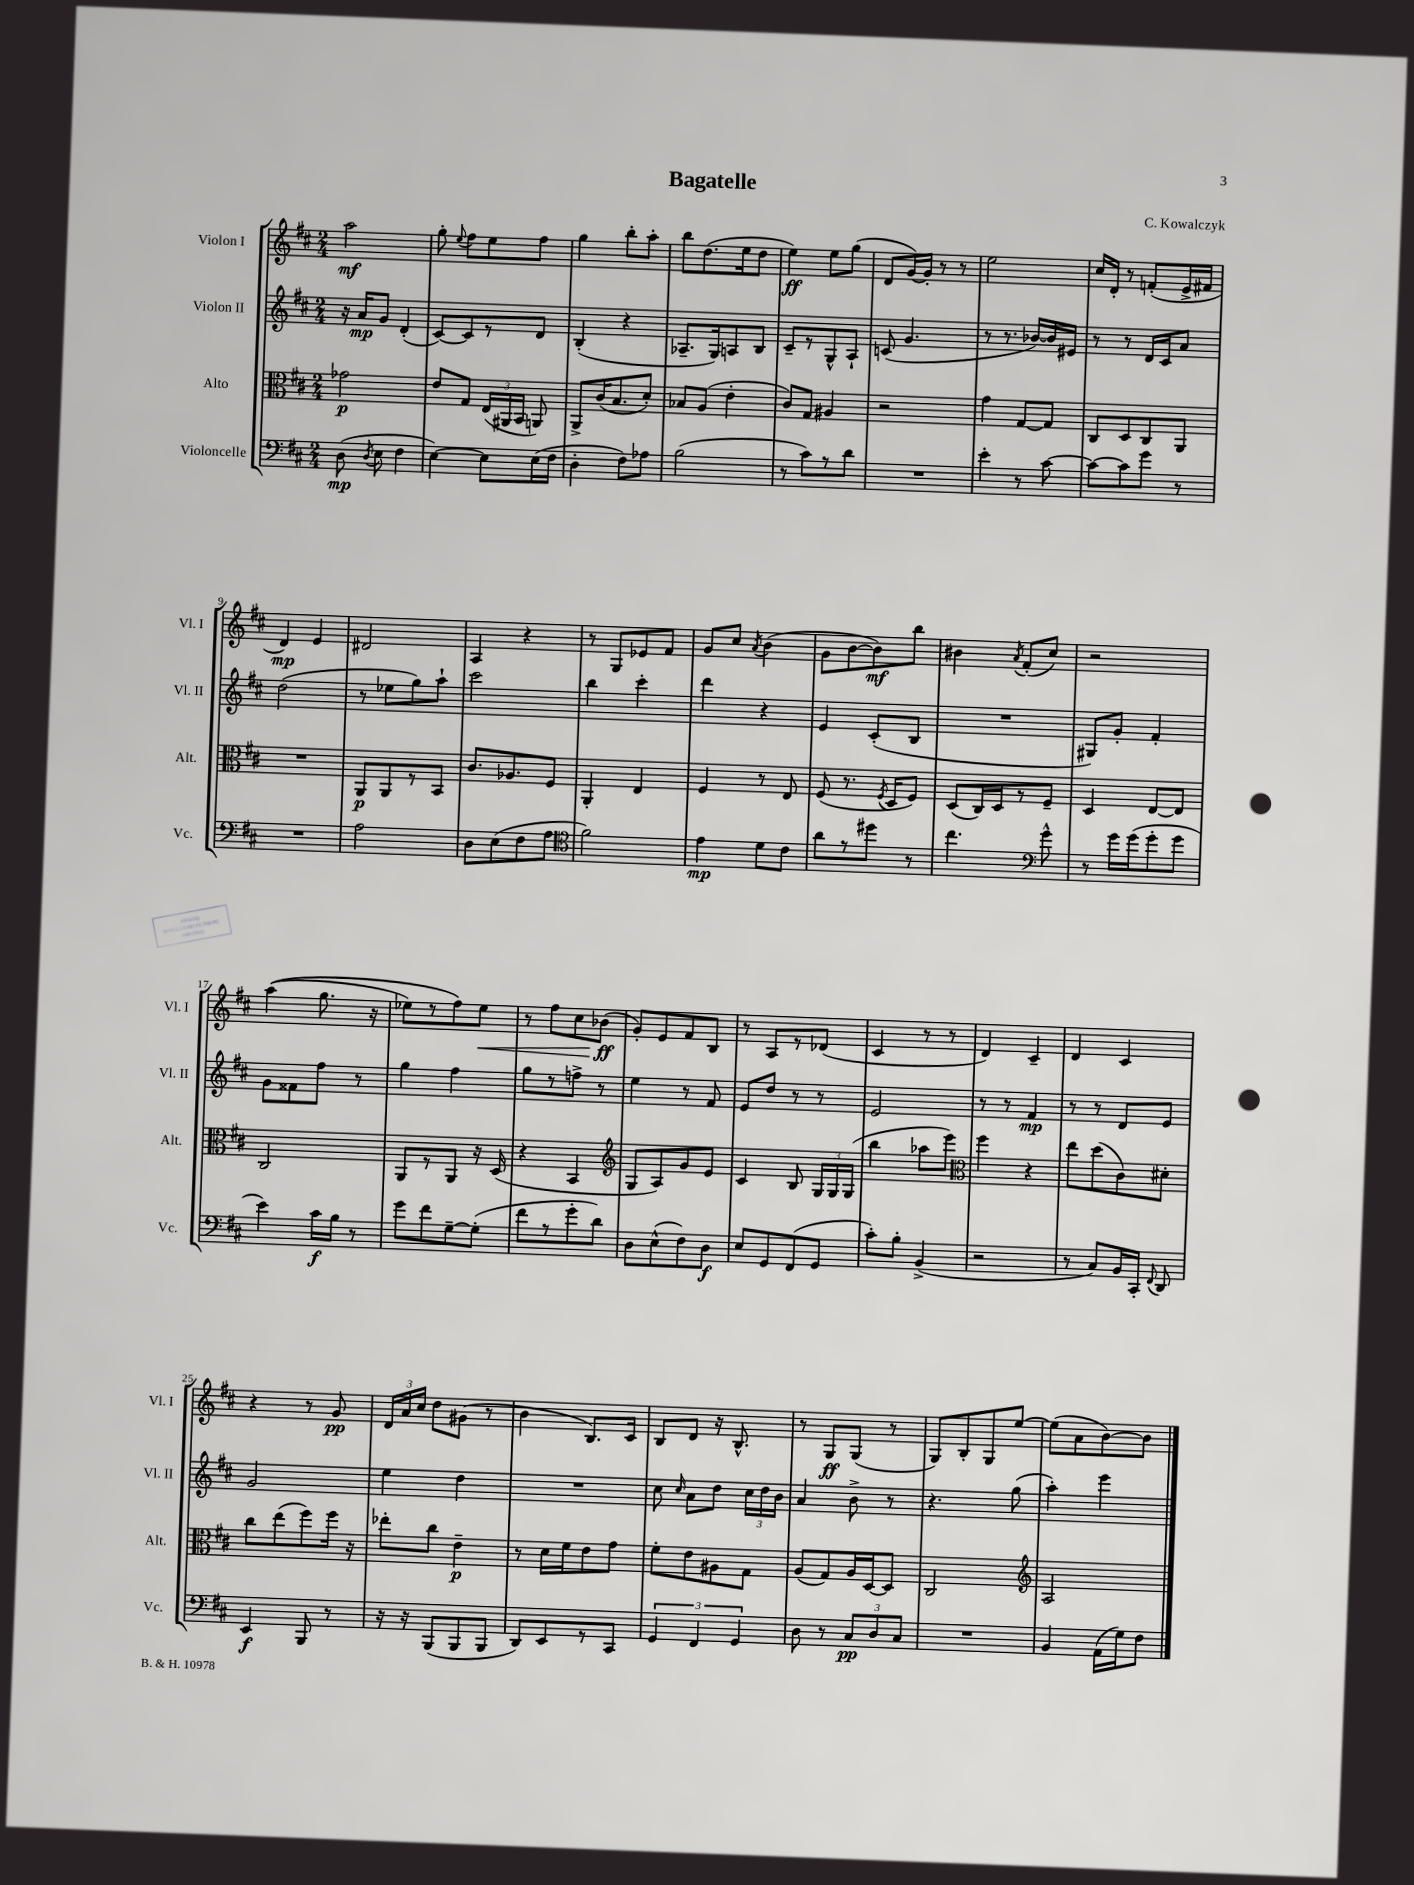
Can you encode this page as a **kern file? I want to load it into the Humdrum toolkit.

**kern	**kern	**kern	**kern
*staff4	*staff3	*staff2	*staff1
*clefF4	*clefC3	*clefG2	*clefG2
*k[f#c#]	*k[f#c#]	*k[f#c#]	*k[f#c#]
*M2/4	*M2/4	*M2/4	*M2/4
(8D\	2g-\	16r	2aa\
.	.	16a/LK	.
8qD/	.	.	.
8E\	.	8g/J	.
4F#\	.	(4d'/	.
=	=	=	=
[4E\)	8e/L	[8c#/L)	8gg'\
.	.	.	8qqee/
.	8G/J	8c#/]	8ff#\L
8E\]L	(24E/LL	8r	8ee\
.	24AA#/	.	.
.	24BB/JJ	.	.
(16E\L	8AA/)	8d/J	8ff#\J
16F#\JJ	.	.	.
=	=	=	=
4D'\	8AA^/L	(4B'/	4gg\
.	(16c#/K	.	.
.	8.B/	.	.
8F#\L)	.	4r	8bb'\L
8A-\J	8d'/J)	.	8aa'\J
=	=	=	=
(2B\	8B-/L	8.A-~/L	8bb\L
.	(8A/J	.	(8.dd\
.	.	16G/k)	.
.	4e'\	8A/	.
.	.	.	16ee\k
.	.	8B/J	8dd\J
=	=	=	=
8r	8c#/L)	8c#~/L	4ee\)
8c#\L)	8G/J	8r	.
8r	4A#/	8G^^/	8ee\L
8d\J	.	8A`/J	(8gg\J
=	=	=	=
2r	2r	(8c/	8d/L
.	.	4.g/	[16g/L)
.	.	.	16g'/]JJ
.	.	.	8r
.	.	.	8r
=	=	=	=
4e'\	4g\	8r	2ee\
.	.	8.r	.
8r	[8G/L	.	.
.	.	[16b-/LL)	.
[8c#\	8G/]J	16b-/]	.
.	.	16e#/JJ	.
=	=	=	=
8c#\_L	8C#/L	8r	16cc#/LL
.	.	.	16d'/JJ
8c#\]	8D/	8r	8r
8g\J	8C#/	16d/LL	(8f'/L
.	.	16c#/J	.
8r	8AA/J	8a/J	16e^/L
.	.	.	16f#/JJ
=	=	=	=
2r	2r	(2dd\	4d/)
.	.	.	4e/
=	=	=	=
2A\	8AA/L	8r	2d#/
.	8AA/	8ee-\L	.
.	8r	8gg\)	.
.	8BB/J	8aa`\J	.
=	=	=	=
8D\L	8.c#/L	2ccc#\	4A/
(8E\	.	.	.
.	8.A-/	.	.
8F#\	.	.	4r
8A\J	8F#/J	.	.
=	=	=	=
*clefC4	*	*	*
2f#\)	4AA'/	4bb\	8r
.	.	.	8G/L
.	4E/	4ccc#'\	8e-/
.	.	.	8f#/J
=	=	=	=
4e\	4F#/	4ddd\	8g/L
.	.	.	8cc#/J
.	.	.	8qa/
8d\L	8r	4r	(4b\
8c#\J	8E/	.	.
=	=	=	=
8a\L	(8F#/	4e/	8g\L
8r	8.r	.	[8b\
8dd#\J	.	(8c#'/L	8b\])
.	8qF#/	.	.
.	16D/LK	.	.
8r	8F#/J)	8B/J	8bb\J
=	=	=	=
4.cc#\	(8D/L	2r	4b#\
.	16C#/L)	.	.
.	16D/J	.	.
.	.	.	8qa/
.	8r	.	(8f#'/L
*clefF4	*	*	*
8g^^\	8F#~/J	.	8cc#/J)
=	=	=	=
8r	4D/	8G#/L)	2r
16g\LL	.	8g'/J	.
(16g\J	.	.	.
8g'\	[8E/L	4f#'/	.
8g\J	8E/]J	.	.
=	=	=	=
4e\)	2C#/	8g\L	&((4aa\
.	.	8f##\	.
16c#\LL	.	8ff#\J	8.gg\
16B\JJ	.	.	.
8r	.	8r	.
.	.	.	16r
=	=	=	=
8g\L	8AA/L	4gg\	8ee-\L)
8f#\	8r	.	8r
[8G~\	8AA/J	4ff#\	8ff#\&)
(8G'\]J	16r	.	8ee-\J
.	(16D/	.	.
=	=	=	=
8f#\L	4r	8gg\L	8r
8r	.	8r	8ff#\L
8g'\	4BB/	8ff^\J	8cc#\
8d\J)	.	8r	(8b-\J
=	=	=	=
*	*clefG2	*	*
8D\L	8G/L	4ee\	8g'/L)
(8E^^\	8A/)	.	8e/
8F#\)	8g/	8r	8f#/
8D\J	8e/J	8f#/	8B/J
=	=	=	=
8E/L	4c#/	8e/L	8r
8GG/	.	8dd/J	8A/L
(8FF#/	8B/	8r	8r
8GG/J	24G/LL	8r	(8d-/J
.	24G/	.	.
.	(24G/JJ	.	.
=	=	=	=
8c#'\L)	4bb\	2e/	4c#/
8B'\J	.	.	.
(4BB^/	8aa-\L	.	8r
.	8eee\J)	.	8r
=	=	=	=
*	*clefC3	*	*
2r	4ff#\	8r	4d/)
.	.	8r	.
.	4r	4f#/	4c#~/
=	=	=	=
8r	8ee\L	8r	4d/
8C#/L)	(8dd\	8r	.
16BB/L	8c#\)	8d/L	4c#/
16CC#'/JJ	.	.	.
8qqFF#/	.	.	.
8DD/	8d#'\J	8e/J	.
=	=	=	=
4EE/	8cc#\L	2g/	4r
.	(8ee\	.	.
8BBB/	8ff#\)	.	8r
8r	16ff#\Jk	.	8g/
.	16r	.	.
=	=	=	=
16r	8ee-'\L	4ee\	24d/LL
.	.	.	24a/
16r	.	.	.
.	.	.	24cc#/JJ
(8BBB/L	8cc#\J	.	8dd\L
8BBB/	4e~\	4dd\	(8g#\J
8BBB/J	.	.	8r
=	=	=	=
8DD/L)	8r	2r	4b\
8EE/	16d\LL	.	.
.	16f#\J	.	.
8r	8e\	.	8.B/L)
8CC#/J	8g\J	.	.
.	.	.	16c#/Jk
=	=	=	=
6GG/	8f#'\L	8cc#\	8B/L
.	.	16qqcc#/	.
.	8e\	8a\L	8d/J
6FF#/	.	.	.
.	8A#\	8dd\J	16r
.	.	.	8.B^^/
6GG/	.	.	.
.	8G\J	24cc#\LL	.
.	.	24dd\	.
.	.	24b\JJ	.
=	=	=	=
8D\	(8A/L	4a/	8r
8r	8G/)	.	8G/L
12C#/L	16A/L	8b^\	(8G/J
.	[16D/J	.	.
12D/	.	.	.
.	8D/]J	8r	8r
12C#/J	.	.	.
=	=	=	=
2r	2C#/	4.r	8G/L)
.	.	.	8B'/
.	.	.	8G/
.	.	(8gg\	[8ee/J
=	=	=	=
*	*clefG2	*	*
4BB/	2A/	4aa'\)	(8ee\]L
.	.	.	8a\
(16AA\LL	.	4eee\	[8b\)
16G\J)	.	.	.
8F#\J	.	.	8b\]J
==	==	==	==
*-	*-	*-	*-
